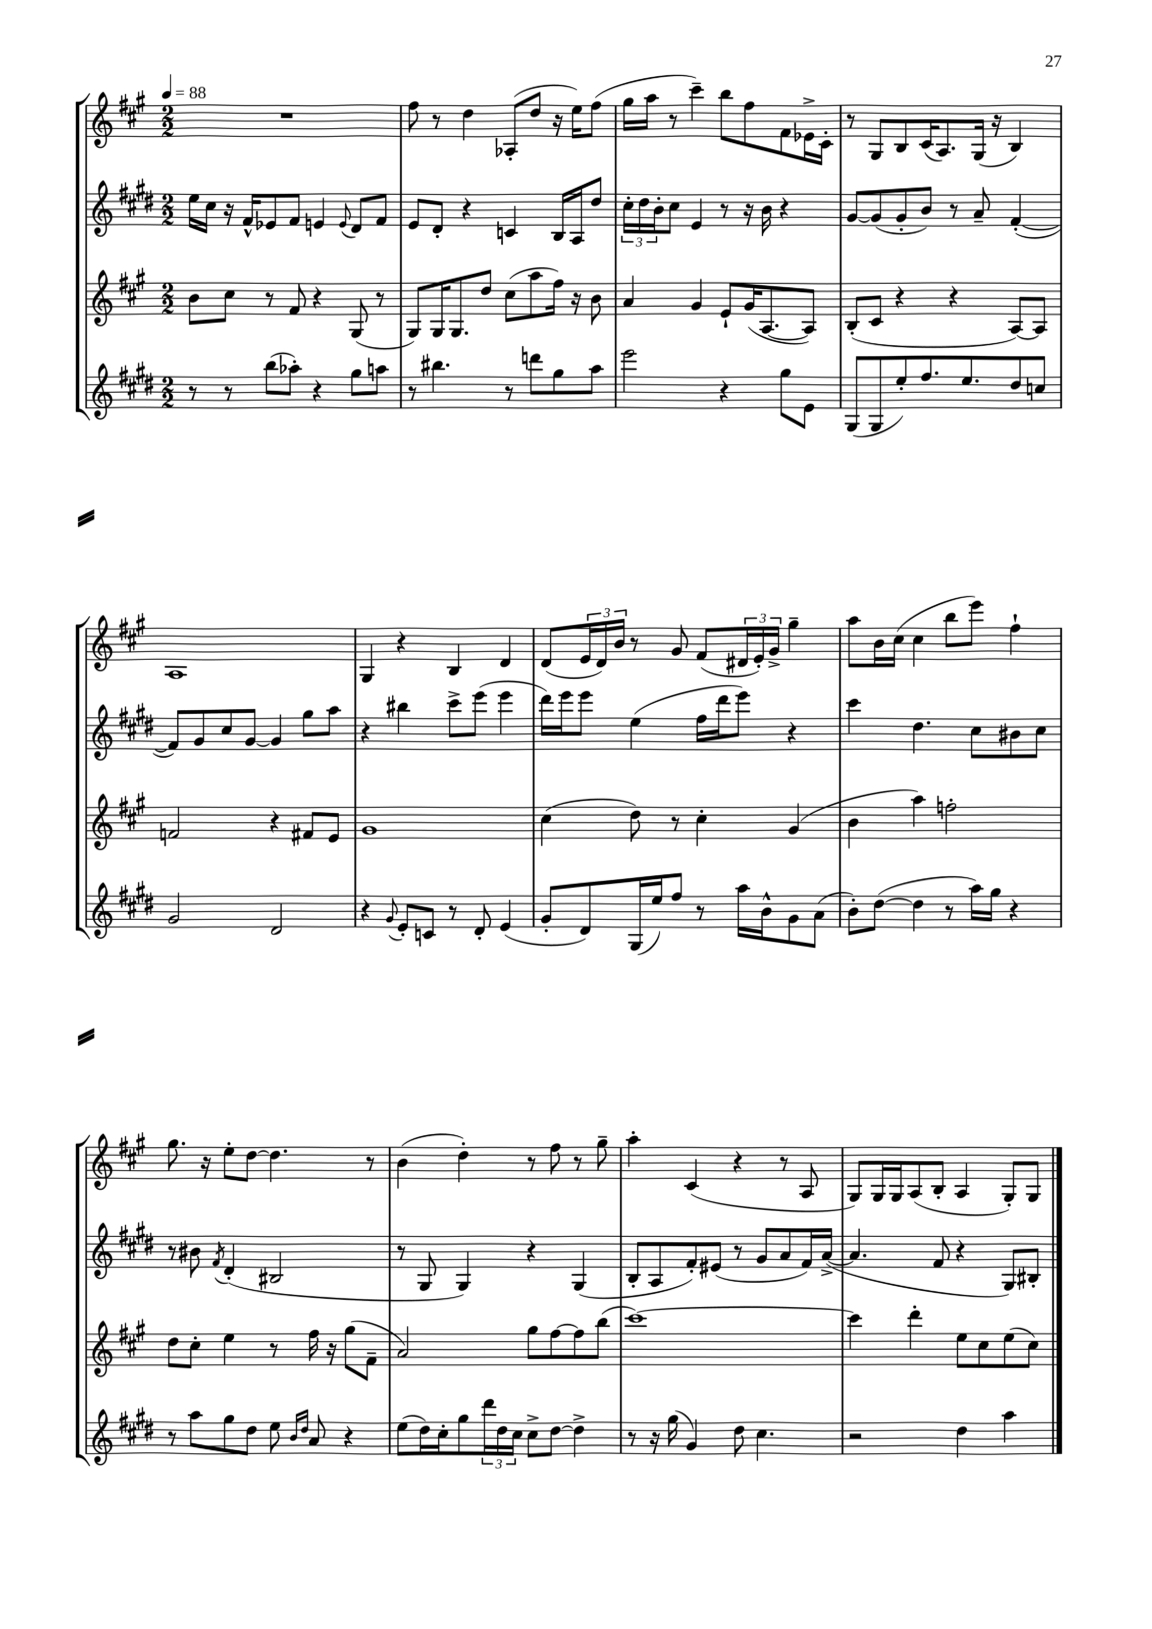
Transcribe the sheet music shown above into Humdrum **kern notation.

**kern	**kern	**kern	**kern
*staff4	*staff3	*staff2	*staff1
*clefG2	*clefG2	*clefG2	*clefG2
*k[f#c#g#d#]	*k[f#c#g#]	*k[f#c#g#d#]	*k[f#c#g#]
*M2/2	*M2/2	*M2/2	*M2/2
*MM88	*MM88	*MM88	*MM88
8r	8b	16ee	1r
.	.	16cc#	.
8r	8cc#	16r	.
.	.	16f#^^	.
(8bb	8r	8e-	.
8aa-')	8f#	8f#	.
4r	4r	4e	.
.	.	8qqe	.
8gg#	(8G#	8d#	.
8aa	8r	8f#	.
=	=	=	=
8r	8G#)	8e	8ff#
4.bb#	16G#	8d#'	8r
.	8.G#	.	.
.	.	4r	4dd
.	8dd	.	.
8r	(8cc#	4c	(8A-'
8ddd	8aa	.	8dd
8gg#	16ff#)	16B	16r
.	16r	16A	16ee)
8aa	8b	8dd#	(8ff#
=	=	=	=
2eee	4a	24cc#'	16gg#
.	.	24dd#	.
.	.	.	16aa
.	.	24b'	.
.	.	8cc#	8r
.	4g#	4e	4ccc#~)
4r	8e`	8r	8bb
.	(16g#	16r	8ff#
.	[8.A	16b	.
8gg#	.	4r	8f#
8e	8A])	.	16e-^
.	.	.	16c#'
=	=	=	=
(8G#	(8B'	[8g#	8r
8G#	8c#	(8g#]	8G#
8ee')	4r	8g#'	8B
8.ff#	.	8b)	(16c#
.	.	.	8.A)
.	4r	8r	.
8.ee	.	.	.
.	.	8a~	(16G#
.	.	.	16r
8dd#	[8A)	([4f#'	4B)
8cc	8A]	.	.
=	=	=	=
2g#	2f	8f#])	1A
.	.	8g#	.
.	.	8cc#	.
.	.	[8g#	.
2d#	4r	4g#]	.
.	8f#	8gg#	.
.	8e	8aa	.
=	=	=	=
4r	1g#	4r	4G#
8qqg#	.	.	.
8e'	.	4bb#	4r
8c	.	.	.
8r	.	8ccc#^	4B
8d#'	.	(8eee	.
(4e	.	4eee	4d
=	=	=	=
8g#'	(4cc#	16ddd#)	(8d
.	.	16eee	.
8d#)	.	8eee	24e
.	.	.	24d)
.	.	.	24b
(16G#	8dd)	(4ee	8r
16ee)	.	.	.
8ff#	8r	.	8g#
8r	4cc#'	16ff#	(8f#
.	.	16ddd#	.
16aa	.	8eee)	24d#
.	.	.	24e')
16b^^	.	.	.
.	.	.	24g#^
8g#	(4g#	4r	4gg#~
(8a	.	.	.
=	=	=	=
8b')	4b	4ccc#	8aa
([8dd#	.	.	16b
.	.	.	(16cc#
4dd#]	4aa)	4.dd#	4cc#
8r	2ff'	.	8bb
16aa)	.	8cc#	8eee)
16gg#	.	.	.
4r	.	8b#	4ff#`
.	.	8cc#	.
=	=	=	=
8r	8dd	8r	8.gg#
8aa	8cc#'	8b#	.
.	.	.	16r
.	.	8qf#	.
8gg#	4ee	(4d#'	8ee'
8dd#	.	.	[8dd
8ee	8r	2B#	4.dd]
16qqb	.	.	.
16qqdd#	.	.	.
8a	16ff#	.	.
.	16r	.	.
4r	(8gg#	.	.
.	8f#~	.	8r
=	=	=	=
(8ee	2a)	8r	(4b
16dd#)	.	8G#	.
16cc#'	.	.	.
8gg#	.	4G#)	4dd')
24ddd#	.	.	.
24dd#	.	.	.
24cc#	.	.	.
8cc#^	8gg#	4r	8r
[8dd#	[8ff#	.	8ff#
4dd#^]	8ff#]	(4G#	8r
.	(8bb	.	8gg#~
=	=	=	=
8r	[1ccc#)	8B'	4aa'
16r	.	8A	.
(16gg#	.	.	.
4g#)	.	8f#')	(4c#
.	.	(8e#	.
8dd#	.	8r	4r
4.cc#	.	8g#	.
.	.	8a	8r
.	.	16f#)	8A
.	.	([16a^	.
=	=	=	=
2r	4ccc#]	4.a]	8G#)
.	.	.	16G#
.	.	.	16G#
.	4ddd'	.	(8A
.	.	8f#	8B'
4dd#	8ee	4r	4A
.	8cc#	.	.
4aa	(8ee	8G#)	8G#')
.	8cc#)	8B#'	8G#
==	==	==	==
*-	*-	*-	*-
